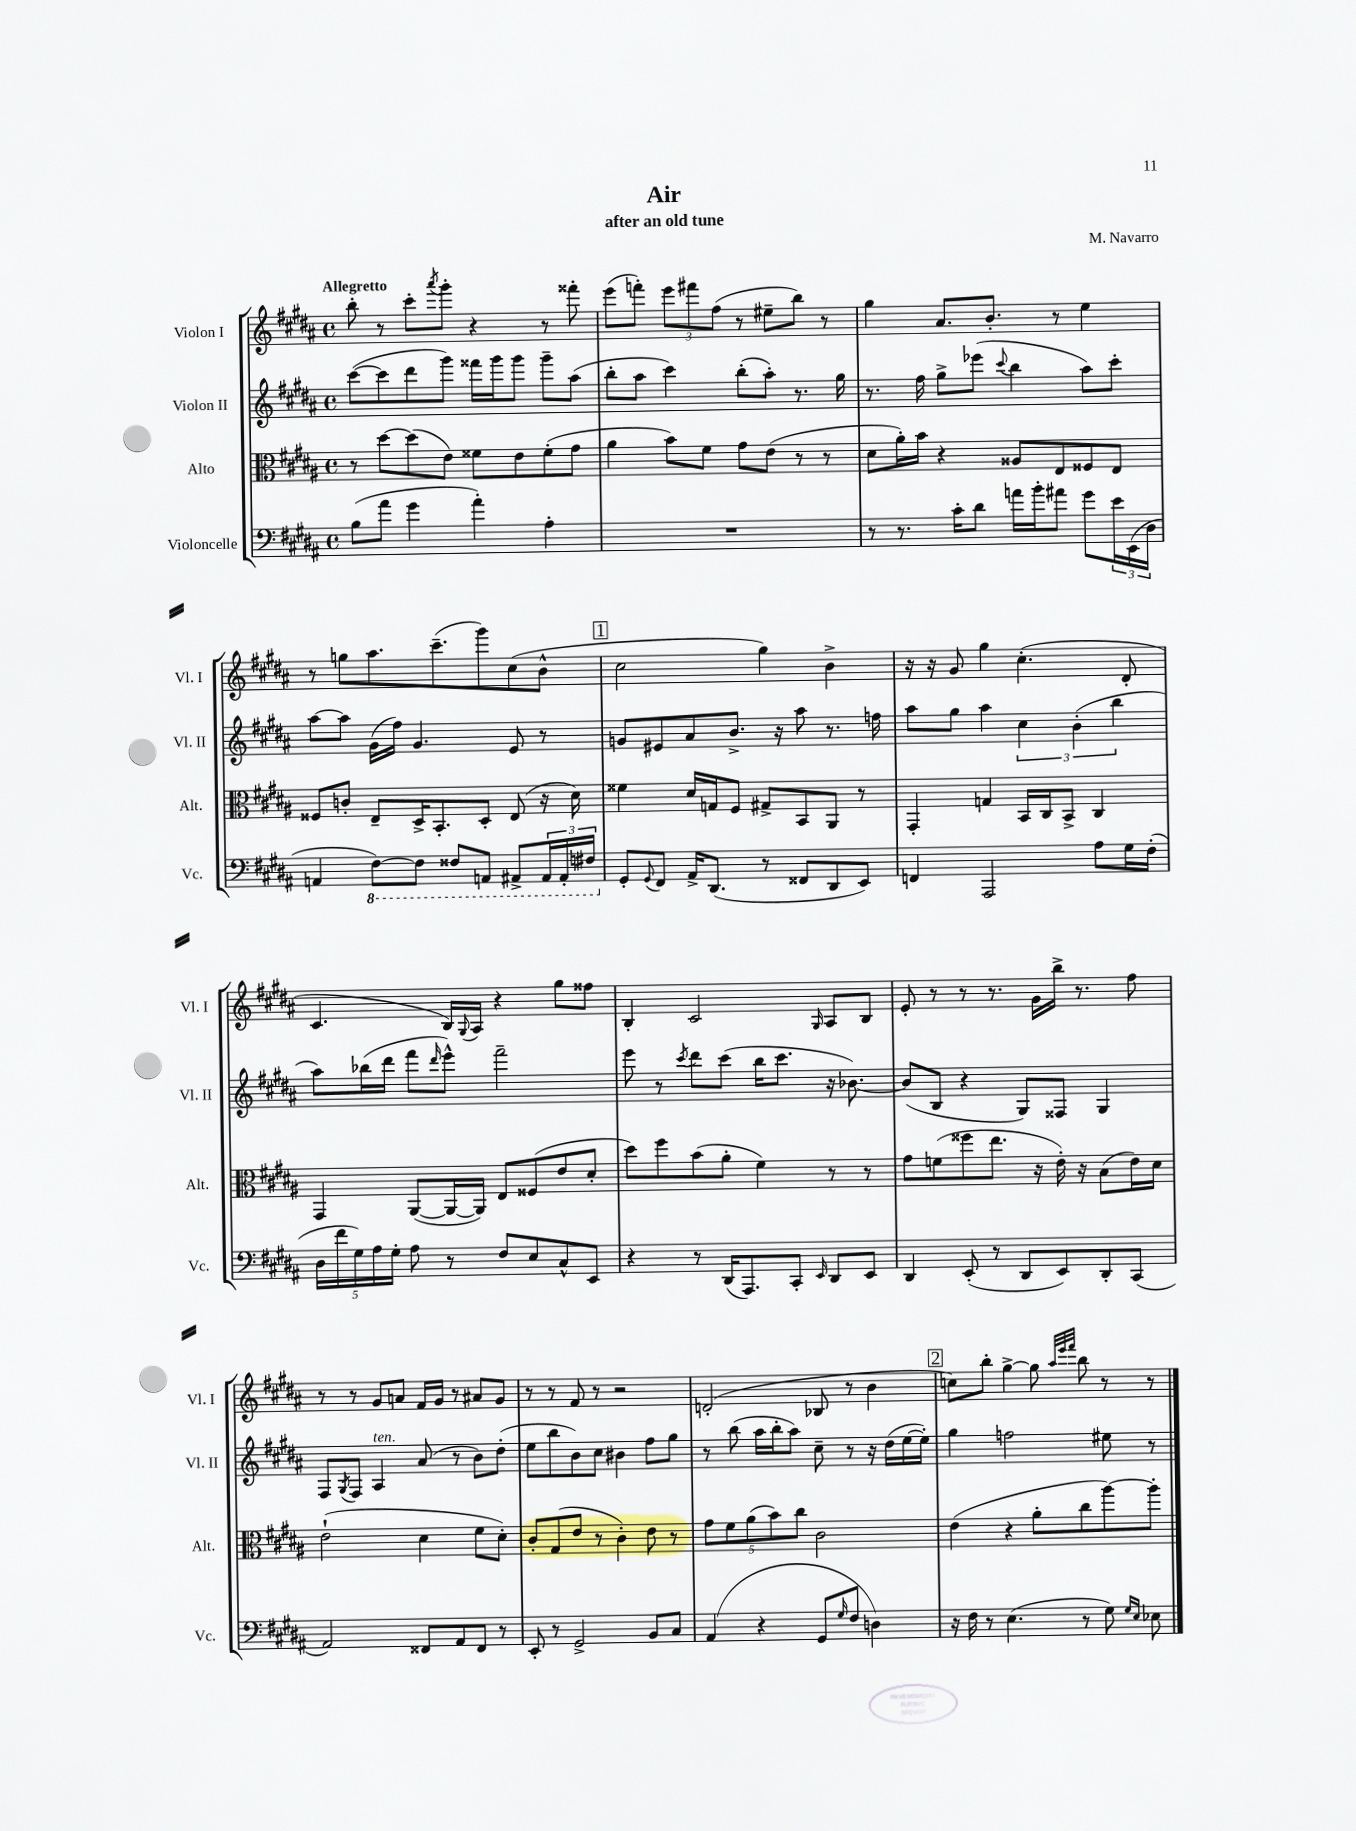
\header { title = "Air" composer = "M. Navarro" subtitle = "after an old tune" }
<<
\new StaffGroup <<
\new Staff = "s0" \with { instrumentName = "Violon I" shortInstrumentName = "Vl. I" } {
    \clef treble \key b \major \defaultTimeSignature \time 4/4 \tempo "Allegretto"
    b''8-. r8 cis'''8-. \acciaccatura { ais'''8 } gis'''8-. r4 r8 fisis'''8-. |
    e'''8( f'''8-.) \tuplet 3/2 { e'''8 fis'''8 fis''8( } r8 eis''8-- b''8) r8 |
    gis''4 ais'8. b'8.-. r8 e''4 |
    r8 g''8 ais''8. cis'''8.--( gis'''8) cis''8( b'8-^ |
    \mark \markup { \box "1" } cis''2 gis''4) b'4-> |
    r16 r16 gis'8 gis''4 cis''4.-.( dis'8-. |
    cis'4. b16) \appoggiatura { gis8 } ais16 r4 gis''8 fisis''8 |
    b4-. cis'2 \grace { gis16 } ais8 b8 |
    e'8-. r8 r8 r8. gis'16 b''16-> r8. fis''8 |
    r8 r8 gis'8 a'8 fis'16 gis'16 r8 ais'8 gis'8 |
    r8 r8 fis'8 r8 r2 |
    d'2-.( bes8 r8 b'4 |
    \mark \markup { \box "2" } c''8) b''8-. gis''4~-> gis''8 \grace { ais''32 e'''32 fis'''32 } b''8 r8 r8 \bar "|." |
}
\new Staff = "s1" \with { instrumentName = "Violon II" shortInstrumentName = "Vl. II" } {
    \clef treble \key b \major \defaultTimeSignature \time 4/4
    cis'''8~( cis'''8 dis'''8 gis'''8) fisis'''16 gis'''16 gis'''8 gis'''8-- ais''8( |
    b''8-. ais''8 cis'''4) b''8-.( ais''8-.) r8. gis''16 |
    r8. fis''16 gis''8-> ees'''8( \appoggiatura { cis'''8 } b''4 ais''8) cis'''8-. |
    ais''8~ ais''8 gis'16( fis''16) gis'4. e'8 r8 |
    \mark \markup { \box "1" } g'8 eis'8 ais'8 b'8.-> r16 ais''8 r8. f''16 |
    ais''8 gis''8 ais''4 \tuplet 3/2 { cis''4 b'4-.( b''4 } |
    ais''8) bes''16( dis'''16 fis'''8 \grace { dis'''16 } e'''8-^) fis'''2-- |
    e'''8 r8 \acciaccatura { cis'''8 } dis'''8 cis'''8( b''16 cis'''8. r16 bes'8.~) |
    bes'8( b8 r4 gis8) fisis8 gis4 |
    fis8 \acciaccatura { gis8 } fis8 ais4^\markup { \italic "ten." } ais'8( r8 b'8) dis''8-.( |
    e''8 b''8 b'8) cis''8 bis'4 fis''8 gis''8 |
    r8 b''8( ais''16 b''16-. ais''8) cis''8-- r8 r16 dis''16( e''16~ e''16-.) |
    \mark \markup { \box "2" } gis''4 f''2 eis''8 r8 \bar "|." |
}
\new Staff = "s2" \with { instrumentName = "Alto" shortInstrumentName = "Alt." } {
    \clef alto \key b \major \defaultTimeSignature \time 4/4
    r8 dis''8~ dis''8( e'8) fisis'8 e'8 fisis'8-.( gis'8 |
    ais'4 b'8) fis'8 gis'8 e'8( r8 r8 |
    dis'8 ais'16-.) b'16 r4 aisis8 e8 fisis8 e8 |
    fisis8 c'8-. e8-- dis16-> b,8.-. dis8-. e8( r16 dis'16) |
    \mark \markup { \box "1" } fisis'4 dis'16 g16 fis8 gis8-> b,8 ais,8 r8 |
    gis,4-. g4 b,16 cis16 b,8-> cis4 |
    gis,4 ais,8~( ais,16~ ais,16) e8 fisis8( e'8 dis'8-. |
    dis''8) fis''8 b'8( ais'8-. fis'4) r8 r8 |
    gis'8 f'8( fisis''8 e''8. r16 e'16-.) r16 b8( e'16) dis'16 |
    e'2-!( dis'4 fis'8 dis'8-.) |
    cis'8-. gis8( e'8 r8 cis'4-.) e'8 r8 |
    \tuplet 5/4 { gis'8 fis'8 ais'8( b'8) cis''8 } cis'2 |
    \mark \markup { \box "2" } e'4( r4 ais'8-. cis''8 ais''8~) ais''8-. \bar "|." |
}
\new Staff = "s3" \with { instrumentName = "Violoncelle" shortInstrumentName = "Vc." } {
    \clef bass \key b \major \defaultTimeSignature \time 4/4
    b8( ais'8 gis'4 ais'4-.) ais4-. |
    R1 |
    r8 r8. cis'16-. dis'8 a'16 b'16-. ais'8 gis'8 \tuplet 3/2 { e'16 e,16( dis16 } |
    a,4 \ottava #-1 fis,8~) fis,8 fisis,8 a,,8 ais,,8-> \tuplet 3/2 { ais,,16 ais,,16-. fis,16 \ottava #0 } |
    \mark \markup { \box "1" } gis,8-. \appoggiatura { gis,8 } fis,8 ais,16-> dis,8.( r8 fisis,8 dis,8 e,8) |
    f,4 ais,,2 ais8 gis16 fis16-.( |
    \tuplet 5/4 { dis16 fis'16 gis16) ais16 gis16-. } ais8 r8 fis8 e8 cis8-^ e,8 |
    r4 r8 dis,16( ais,,8.) cis,8-. \grace { e,16 } dis,8 e,8 |
    dis,4 e,8-.( r8 dis,8 e,8) dis,8-. cis,8( |
    ais,2) fisis,8 ais,8 fisis,8 r8 |
    e,8-. r8 gis,2-> b,8 cis8 |
    ais,4( r4 gis,8 \grace { gis16 } fis8 d4) |
    \mark \markup { \box "2" } r16 fis16 r8 e4.( r8 gis8) \grace { gis16 e16 } ees8 \bar "|." |
}
>>
>>
\layout { \context { \Score \remove "Bar_number_engraver" } }
